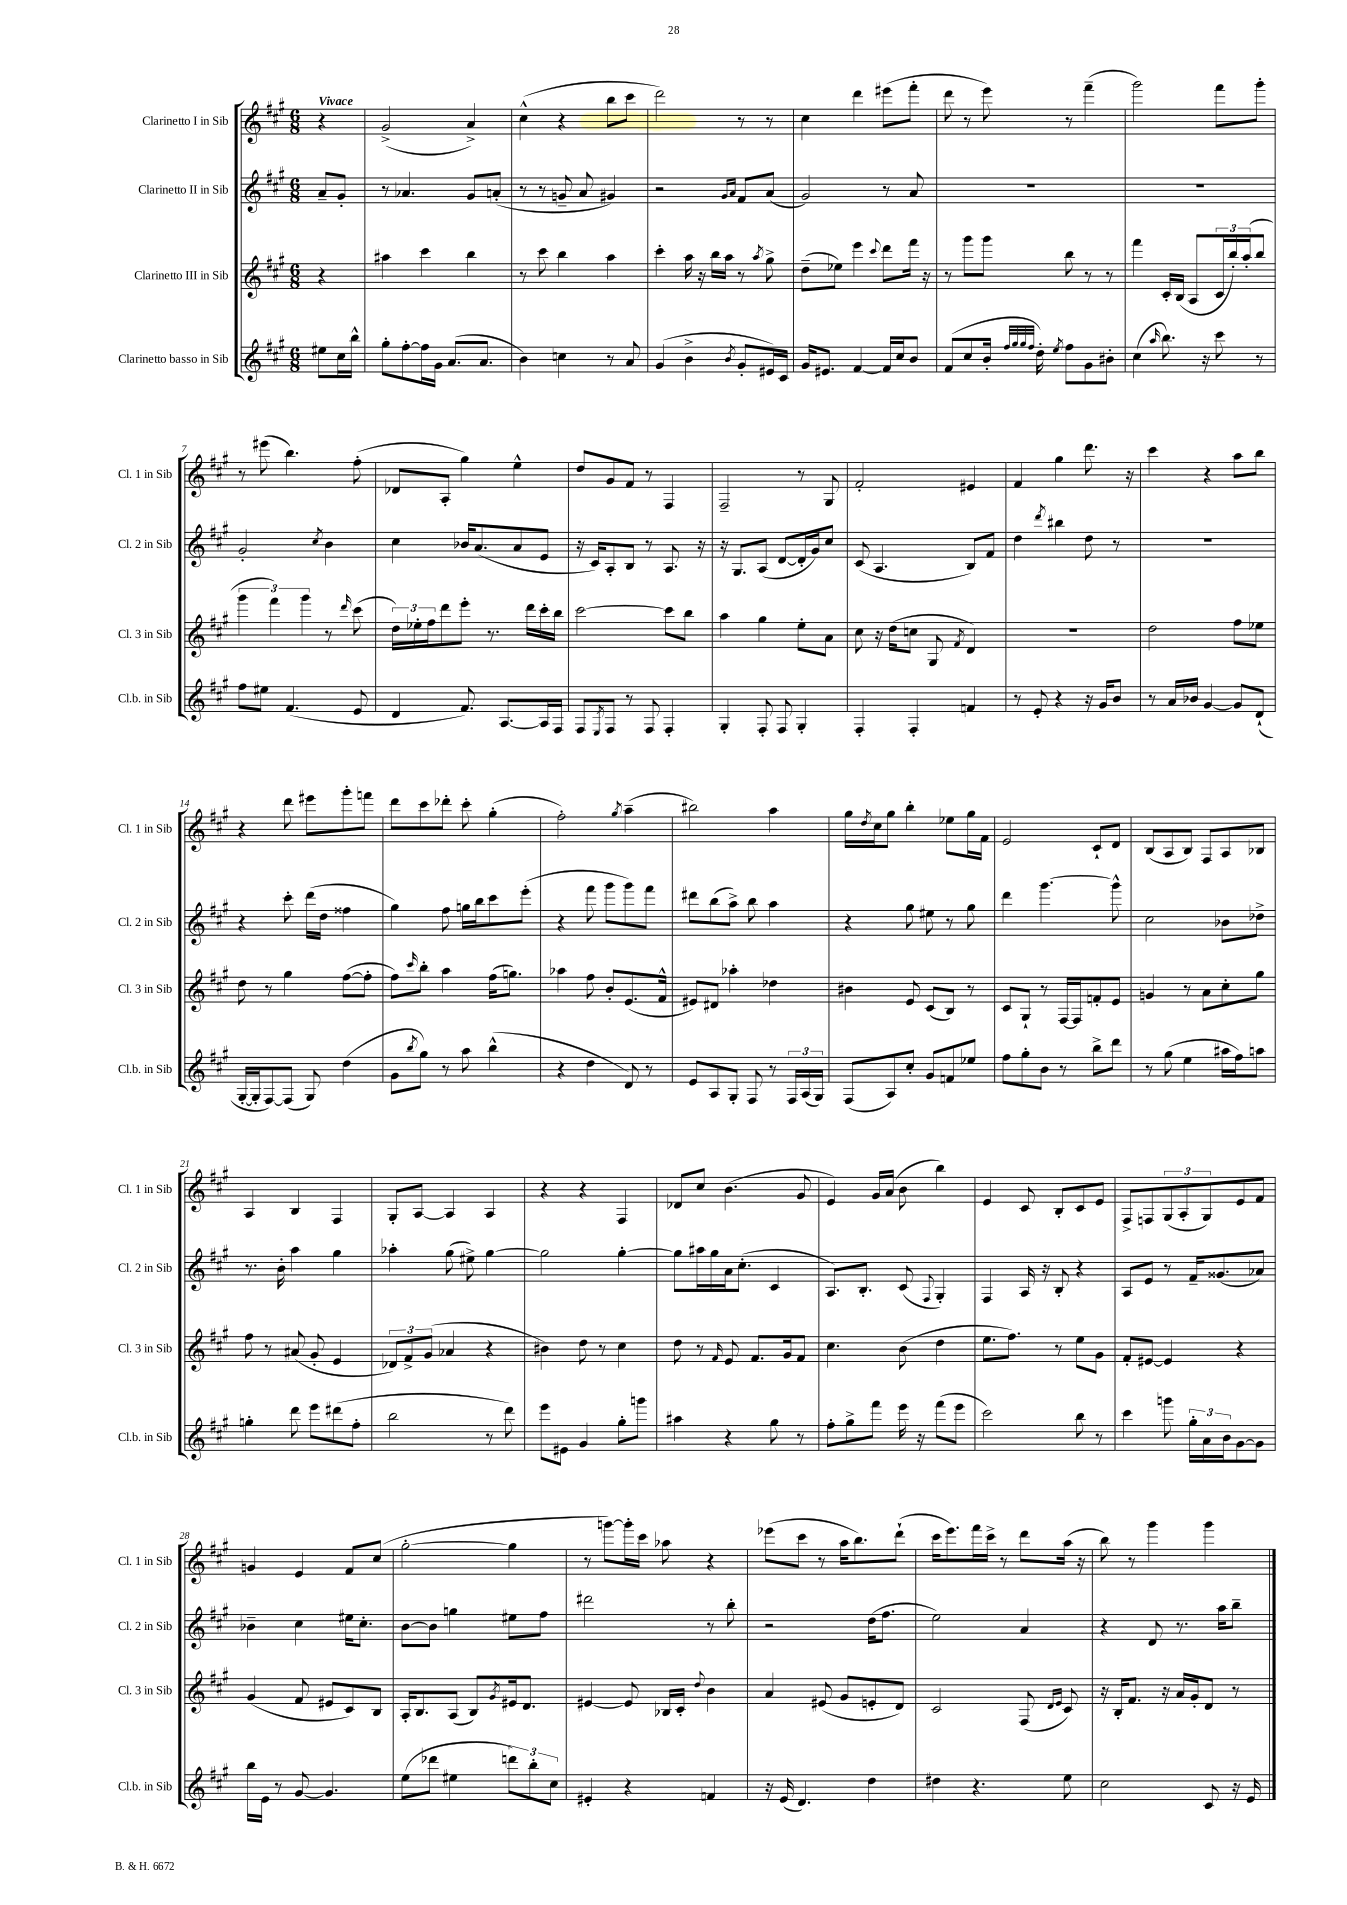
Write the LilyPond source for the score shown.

<<
\new StaffGroup <<
\new Staff = "s0" \with { instrumentName = "Clarinetto I in Sib" shortInstrumentName = "Cl. 1 in Sib" } {
    \clef treble \key a \major \numericTimeSignature \time 6/8 \partial 4 \tempo "Vivace"
    r4 |
    gis'2->( a'4->) |
    cis''4-^( r4 b''8 cis'''8 |
    d'''2) r8 r8 |
    cis''4 d'''4 eis'''8( fis'''8-. |
    d'''8 r8 e'''8) r8 fis'''4--( |
    gis'''2) fis'''8 gis'''8-. |
    r8 eis'''8( b''4.) fis''8-.( |
    des'8 a8-. gis''4) e''4-^ |
    d''8 gis'8 fis'8 r8 fis4 |
    fis2-- r8 gis8 |
    fis'2-. eis'4 |
    fis'4 gis''4 d'''8. r16 |
    cis'''4 r4 a''8 b''8 |
    r4 d'''8 eis'''8 gis'''8-. f'''8 |
    d'''8 cis'''8 des'''8-. cis'''8-. gis''4-.( |
    fis''2-.) \acciaccatura { gis''8 } a''4--( |
    bis''2) a''4 |
    gis''16 \acciaccatura { d''8 } cis''16 gis''8 b''4-. ees''8 gis''16 fis'16 |
    e'2 cis'8-! d'8 |
    b8( a8 b8) fis8 a8 bes8 |
    a4 b4 fis4 |
    gis8-. a8~ a4 a4 |
    r4 r4 fis4 |
    des'8 cis''8 b'4.( gis'8 |
    e'4) gis'16 a'16( b'8 b''4) |
    e'4 cis'8 b8-. cis'8 e'8 |
    fis8-> f8 \tuplet 3/2 { gis8( a8-. gis8) } e'8 fis'8 |
    g'4 e'4 fis'8 cis''8( |
    gis''2~-. gis''4 |
    r8 g'''8~) g'''16-. cis'''16 aes''8 r4 |
    ees'''8( cis'''8 r8 a''16 b''8.) d'''8-!( |
    cis'''16 e'''8.) fis'''16 cis'''16-> r8 d'''8 a''16( r16 |
    b''8) r8 gis'''4 gis'''4 \bar "|." |
}
\new Staff = "s1" \with { instrumentName = "Clarinetto II in Sib" shortInstrumentName = "Cl. 2 in Sib" } {
    \clef treble \key a \major \numericTimeSignature \time 6/8 \partial 4
    a'8-- gis'8-. |
    r8 aes'4. gis'8 a'8-.( |
    r8 r8 g'8-- a'8 gis'4) |
    r2 \grace { gis'16 a'16 } fis'8 a'8( |
    gis'2) r8 a'8 |
    R2. |
    R2. |
    gis'2-. \acciaccatura { cis''8 } b'4 |
    cis''4 bes'16 a'8.( a'8 e'8 |
    r16 cis'16) a8-. b8 r8 a8. r16 |
    r16 gis8. a8( d'8~ d'16-. gis'16) cis''8 |
    cis'8( a4. b8) fis'8 |
    d''4 \acciaccatura { d'''8 } bis''4 d''8 r8 |
    R2. |
    r4 cis'''8-. d'''16( d''16 fisis''4 |
    gis''4) fis''8 g''16 b''16 cis'''8 e'''8-.( |
    r4 fis'''8 gis'''8 gis'''8) fis'''8 |
    dis'''8 b''8( a''8->) b''8 a''4 |
    r4 gis''8 eis''8 r8 gis''8 |
    d'''4 gis'''4.~ gis'''8-^ |
    cis''2 bes'8 des''8-> |
    r8. b'16-. a''4 gis''4 |
    aes''4-. gis''8( eis''8->) gis''4~ |
    gis''2 gis''4~-. |
    gis''8 ais''16 gis''16 a'16 cis''8.-.( cis'4 |
    a8.) b8.-. cis'8( \appoggiatura { fis8 } gis4-.) |
    fis4 a16 r16 b8-. r4 |
    a8 e'8 r8 fis'16-- gisis'8.( aes'8) |
    bes'4-- cis''4 eis''16 cis''8.-. |
    b'8~ b'8 g''4 eis''8 fis''8 |
    dis'''2 r8 b''8-. |
    r2 d''16( fis''8. |
    e''2) a'4 |
    r4 d'8 r8. a''16 b''8-- \bar "|." |
}
\new Staff = "s2" \with { instrumentName = "Clarinetto III in Sib" shortInstrumentName = "Cl. 3 in Sib" } {
    \clef treble \key a \major \numericTimeSignature \time 6/8 \partial 4
    r4 |
    ais''4 cis'''4 b''4 |
    r8 cis'''8 b''4 a''4 |
    cis'''4-. a''16 r16 b''16 a''16 r8 \acciaccatura { a''8 } gis''8-> |
    d''8--( ees''8) e'''4 \appoggiatura { cis'''8 } d'''8 fis'''16 r16 |
    r8 gis'''8 gis'''8 b''8 r8 r8 |
    fis'''4 cis'16-. b16( a8 \tuplet 3/2 { cis'16 b''16-.) a''16-.( } b''8 |
    \tuplet 3/2 { gis'''4 fis'''4) gis'''4 } r8 \grace { d'''16 } cis'''8( |
    \tuplet 3/2 { d''16) ees''16-. fis''16 } d'''8 e'''8-. r8. d'''16 cis'''16-. b''16 |
    cis'''2~ cis'''8 b''8 |
    a''4 gis''4 e''8-. a'8 |
    cis''8 r16 d''16( c''8 gis8 \acciaccatura { fis'8 } d'4) |
    R2. |
    d''2 fis''8 ees''8 |
    d''8 r8 gis''4 fis''8~( fis''8-. |
    fis''8) \grace { cis'''16 } b''8-. a''4 fis''16( g''8.) |
    aes''4 fis''8 b'8-. e'8.( fis'16-^ |
    eis'8) dis'8 aes''4-. des''4 |
    bis'4 e'8 cis'8( b8) r8 |
    cis'8 gis8-! r8 fis16~ fis16 f'8-. e'8 |
    g'4 r8 a'8 cis''8-. gis''8 |
    fis''8 r8 ais'8( gis'8-. e'4 |
    \tuplet 3/2 { des'8) fis'8-> gis'8( } aes'4 r4 |
    bis'4) d''8 r8 cis''4 |
    d''8 r8 \grace { fis'16 } e'8 fis'8. gis'16 fis'8 |
    cis''4. b'8( d''4 |
    e''8. fis''8.) r8 e''8 gis'8 |
    fis'8-. eis'8~ eis'4 r4 |
    gis'4( fis'8 eis'8 cis'8) b8 |
    a16-. b8. a8( b8) \acciaccatura { gis'8 } eis'16 d'8. |
    eis'4~ eis'8 bes16 cis'16-. \appoggiatura { d''8 } b'4 |
    a'4 eis'8( gis'8 e'8-. d'8) |
    cis'2 fis8( \grace { d'16 e'16 } cis'8) |
    r16 b16-. fis'8. r16 a'16 gis'16-. d'8 r8 \bar "|." |
}
\new Staff = "s3" \with { instrumentName = "Clarinetto basso in Sib" shortInstrumentName = "Cl.b. in Sib" } {
    \clef treble \key a \major \numericTimeSignature \time 6/8 \partial 4
    eis''8 cis''16 b''16-^ |
    gis''8-. fis''8~-. fis''16 gis'16 a'8.( a'8. |
    b'4) c''4 r8 a'8 |
    gis'4( b'4-> \acciaccatura { b'8 } gis'8-. eis'16) cis'16 |
    gis'16 eis'8. fis'4~ fis'16 cis''16 b'8 |
    fis'8( cis''8 b'16-. \grace { fis''32 gis''32 gis''32 fis''32 } d''16-.) \acciaccatura { e''8 } fis''8 gis'8 bis'8-. |
    cis''4( \grace { a''16 } b''8.) r16 cis'''8 r8 |
    fis''8 eis''8 fis'4.( e'8 |
    d'4 fis'8.) a8.~ a16 fis16 |
    fis8 \acciaccatura { e8 } fis8 r8 fis8 fis4-. |
    gis4-. fis8-. fis8 gis4-. |
    fis4-. fis4-. f'4 |
    r8 e'8-. r4 r16 gis'16 b'8 |
    r8 a'16 bes'16 gis'4~ gis'8 d'8-!( |
    gis16~-. gis16-. fis8~) fis8( gis8) d''4( |
    gis'8 \acciaccatura { b''8 } gis''8) r8 a''8 b''4-^( |
    r4 d''4 d'8) r8 |
    e'8 a8 gis8-. fis8 r8 \tuplet 3/2 { fis16 a16( gis16) } |
    fis8( a8) cis''8-. gis'8 f'8 ees''8 |
    fis''8 gis''8-. b'8 r8 b''8-> d'''8 |
    r8 gis''8( e''4 ais''16 fis''16) a''8 |
    g''4-. d'''8 e'''8 dis'''8( fis''8-. |
    b''2 r8 d'''8) |
    e'''8 eis'8 gis'4 gis''8-. g'''8 |
    ais''4 r4 gis''8 r8 |
    fis''8-. gis''8-> fis'''8 e'''16 r16 fis'''8( e'''8 |
    cis'''2) b''8 r8 |
    cis'''4 g'''8 \tuplet 3/2 { gis''16-. a'16 b'16 } gis'8~ gis'8 |
    b''16 e'16 r8 gis'8~ gis'4. |
    e''8( des'''8 eis''4 \tuplet 3/2 { d'''8) b''8-. cis''8 } |
    eis'4-. r4 f'4 |
    r16 e'16( d'4.) d''4 |
    dis''4 r4. e''8 |
    cis''2 cis'8 r16 e'16 \bar "|." |
}
>>
>>
